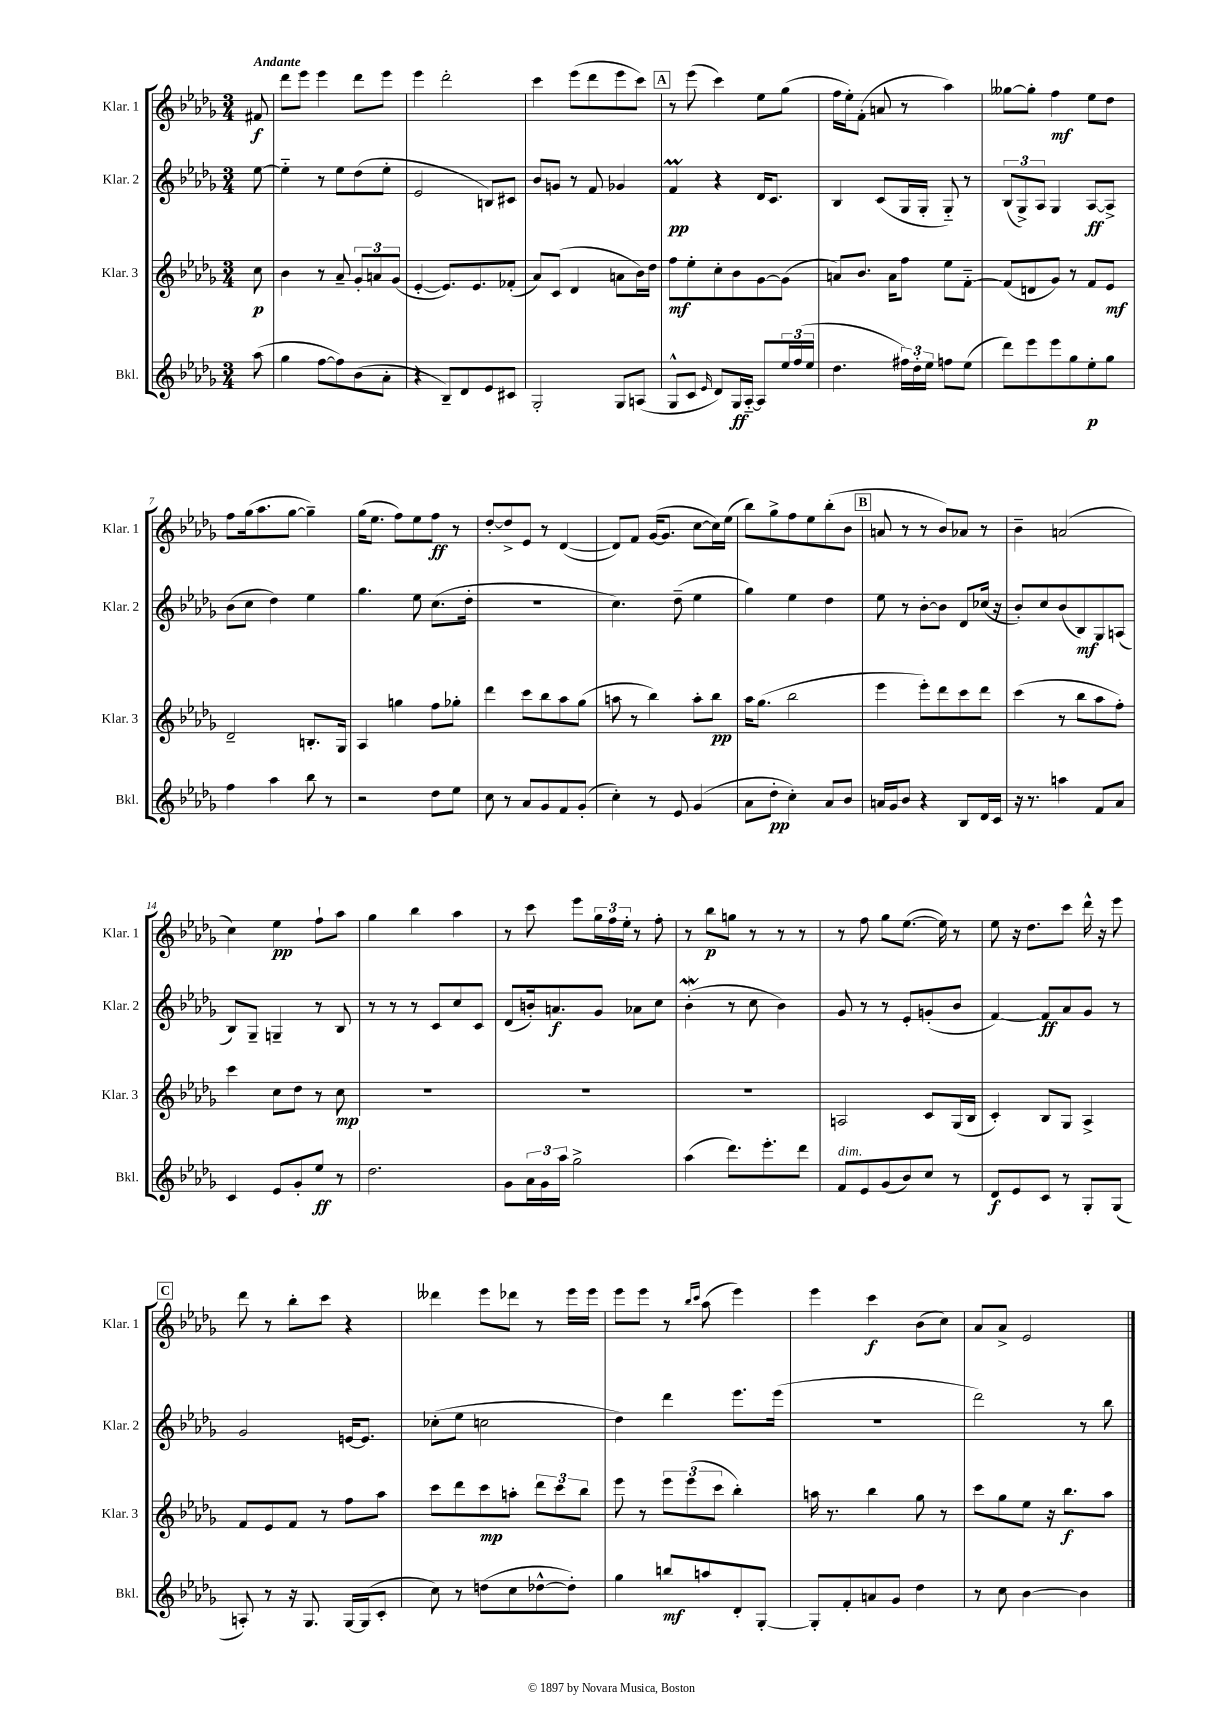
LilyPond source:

<<
\new StaffGroup <<
\new Staff = "s0" \with { instrumentName = "Klar. 1" shortInstrumentName = "Klar. 1" } {
    \clef treble \key des \major \numericTimeSignature \time 3/4 \partial 8 \tempo "Andante"
    fis'8\f |
    des'''8 ees'''8 ees'''4 des'''8 ees'''8 |
    ees'''4 des'''2-. |
    c'''4 ees'''8( des'''8 ees'''8 c'''8) |
    \mark \markup { \box "A" } r8 ees'''8( c'''4) ees''8 ges''8( |
    f''16 ees''16-.) f'8-.( a'8 r8 aes''4) |
    geses''8~ geses''8-. f''4\mf ees''8 des''8 |
    f''8 ges''16( aes''8. ges''8~ ges''4--) |
    ges''16( ees''8. f''8) ees''8 f''8\ff r8 |
    des''8~-. des''8-> ees'8 r8 des'4~( |
    des'8) f'8 ges'16~( ges'8. c''8~ c''16) ees''16( |
    bes''8) ges''8-> f''8 ees''8 bes''8-.( bes'8 |
    \mark \markup { \box "B" } a'8 r8 r8 bes'8) aes'8 r8 |
    bes'4-- a'2( |
    c''4) ees''4\pp f''8-! aes''8 |
    ges''4 bes''4 aes''4 |
    r8 c'''8 ees'''8 \tuplet 3/2 { ges''16 f''16 ees''16-. } r8 f''8-. |
    r8 bes''8\p g''8 r8 r8 r8 |
    r8 f''8 ges''8 ees''8.~( ees''16) r8 |
    ees''8 r16 des''8. c'''8 des'''16-^ r16 ees'''8 |
    \mark \markup { \box "C" } des'''8 r8 bes''8-. c'''8 r4 |
    deses'''4 ees'''8 des'''8 r8 ees'''16 ees'''16 |
    ees'''8 ees'''8 r8 \grace { bes''16 c'''16 } aes''8( ees'''4) |
    ees'''4 c'''4\f bes'8( c''8) |
    aes'8 aes'8-> ees'2 \bar "|." |
}
\new Staff = "s1" \with { instrumentName = "Klar. 2" shortInstrumentName = "Klar. 2" } {
    \clef treble \key des \major \numericTimeSignature \time 3/4 \partial 8
    ees''8~ |
    ees''4-_ r8 ees''8 des''8( ees''8-. |
    ees'2 b8) cis'8 |
    bes'8 g'8 r8 f'8 ges'4 |
    \mark \markup { \box "A" } f'4\prall\pp r4 des'16 c'8. |
    bes4 c'8( ges16 ges16-. ges8-_) r8 |
    \tuplet 3/2 { bes8( ges8->) aes8 } ges4 aes8~\ff aes8-> |
    bes'8( c''8 des''4) ees''4 |
    ges''4. ees''8 c''8.( des''16-. |
    R2. |
    c''4.) des''8--( ees''4 |
    ges''4) ees''4 des''4 |
    \mark \markup { \box "B" } ees''8 r8 bes'8~-. bes'8 des'8 ces''16( r16 |
    bes'8-.) c''8 bes'8( bes8\mf) ges8 a8( |
    bes8) ges8-- g4-- r8 bes8 |
    r8 r8 r8 c'8 c''8 c'8 |
    des'8( b'16-.) a'8.\f ges'8 aes'8 c''8 |
    bes'4-.\mordent( r8 c''8 bes'4) |
    ges'8 r8 r8 ees'8-. g'8-.( bes'8 |
    f'4~) f'8\ff aes'8 ges'8 r8 |
    \mark \markup { \box "C" } ges'2 e'16~ e'8. |
    ces''8-.( ees''8 c''2 |
    des''4) des'''4 ees'''8. ees'''16( |
    R2. |
    des'''2) r8 bes''8 \bar "|." |
}
\new Staff = "s2" \with { instrumentName = "Klar. 3" shortInstrumentName = "Klar. 3" } {
    \clef treble \key des \major \numericTimeSignature \time 3/4 \partial 8
    c''8\p |
    bes'4 r8 aes'8-- \tuplet 3/2 { ges'8-. a'8 ges'8( } |
    ees'4~-. ees'8.) ees'8. fes'8-.( |
    aes'8) c'8( des'4 a'8 bes'16) des''16 |
    \mark \markup { \box "A" } f''8\mf ees''8-. c''8-. bes'8 ges'8~ ges'8( |
    a'8) bes'8. a'16 f''8 ees''8 f'8~-_ |
    f'8( d'8 ges'8) r8 f'8 ees'8\mf |
    des'2-- b8.-. ges16 |
    aes4 g''4 f''8 ges''8-. |
    des'''4 c'''8 bes''8 aes''8 ges''8( |
    a''8 r8 bes''4) a''8-. bes''8\pp |
    aes''16 ges''8.( bes''2 |
    \mark \markup { \box "B" } ees'''4 ees'''8-.) des'''8 c'''8 des'''8 |
    c'''4( r8 bes''8 aes''8 f''8-.) |
    c'''4 c''8 des''8 r8 c''8\mp |
    R2. |
    R2. |
    R2. |
    a2 c'8 ges16( bes16 |
    c'4-.) bes8 ges8 aes4-> |
    \mark \markup { \box "C" } f'8 ees'8 f'8 r8 f''8 aes''8 |
    c'''8 des'''8 c'''8\mp a''8-. \tuplet 3/2 { des'''8 c'''8 bes''8 } |
    ees'''8 r8 \tuplet 3/2 { ees'''8 ees'''8( c'''8 } bes''4-.) |
    a''16 r8. bes''4 ges''8 r8 |
    c'''8 ges''8 ees''8 r16 bes''8.\f aes''8 \bar "|." |
}
\new Staff = "s3" \with { instrumentName = "Bkl." shortInstrumentName = "Bkl." } {
    \clef treble \key des \major \numericTimeSignature \time 3/4 \partial 8
    aes''8( |
    ges''4 f''8~ f''8) bes'8( aes'8-. |
    r4 bes8--) des'8 ees'8 cis'8 |
    ges2-. ges8 a8( |
    \mark \markup { \box "A" } ges8-^ c'8 \grace { ees'16 } des'8) ges16\ff aes16~-_ aes8 \tuplet 3/2 { ees''16 f''16( ees''16 } |
    des''4. \tuplet 3/2 { fis''16) des''16-. ees''16 } f''8 ees''8( |
    des'''8) ees'''8 ees'''8 ges''8 ees''8-.\p ges''8 |
    f''4 aes''4 bes''8 r8 |
    r2 des''8 ees''8 |
    c''8 r8 aes'8 ges'8 f'8 ges'8-.( |
    c''4-.) r8 ees'8 ges'4( |
    aes'8 des''8-.\pp c''4-.) aes'8 bes'8 |
    \mark \markup { \box "B" } a'16 ges'16 bes'8 r4 bes8 des'16 c'16 |
    r16 r8. a''4 f'8 aes'8 |
    c'4 ees'8 ges'8-. ees''8\ff r8 |
    des''2. |
    ges'8 \tuplet 3/2 { aes'16 ges'16 aes''16 } ges''2-> |
    aes''4( des'''8.) ees'''8.-. des'''8 |
    f'8^\markup { \italic "dim." } ees'8 ges'8( bes'8) c''8 r8 |
    des'8\f ees'8 c'8 r8 ges8-. ges8( |
    \mark \markup { \box "C" } a8-.) r8 r16 ges8. ges16~ ges16( c'8-. |
    c''8) r8 d''8( c''8 des''8~-^ des''8-.) |
    ges''4 b''8\mf a''8 des'8-. ges8~-. |
    ges8-. f'8-. a'8 ges'8 des''4 |
    r8 c''8 bes'4~ bes'4 \bar "|." |
}
>>
>>
